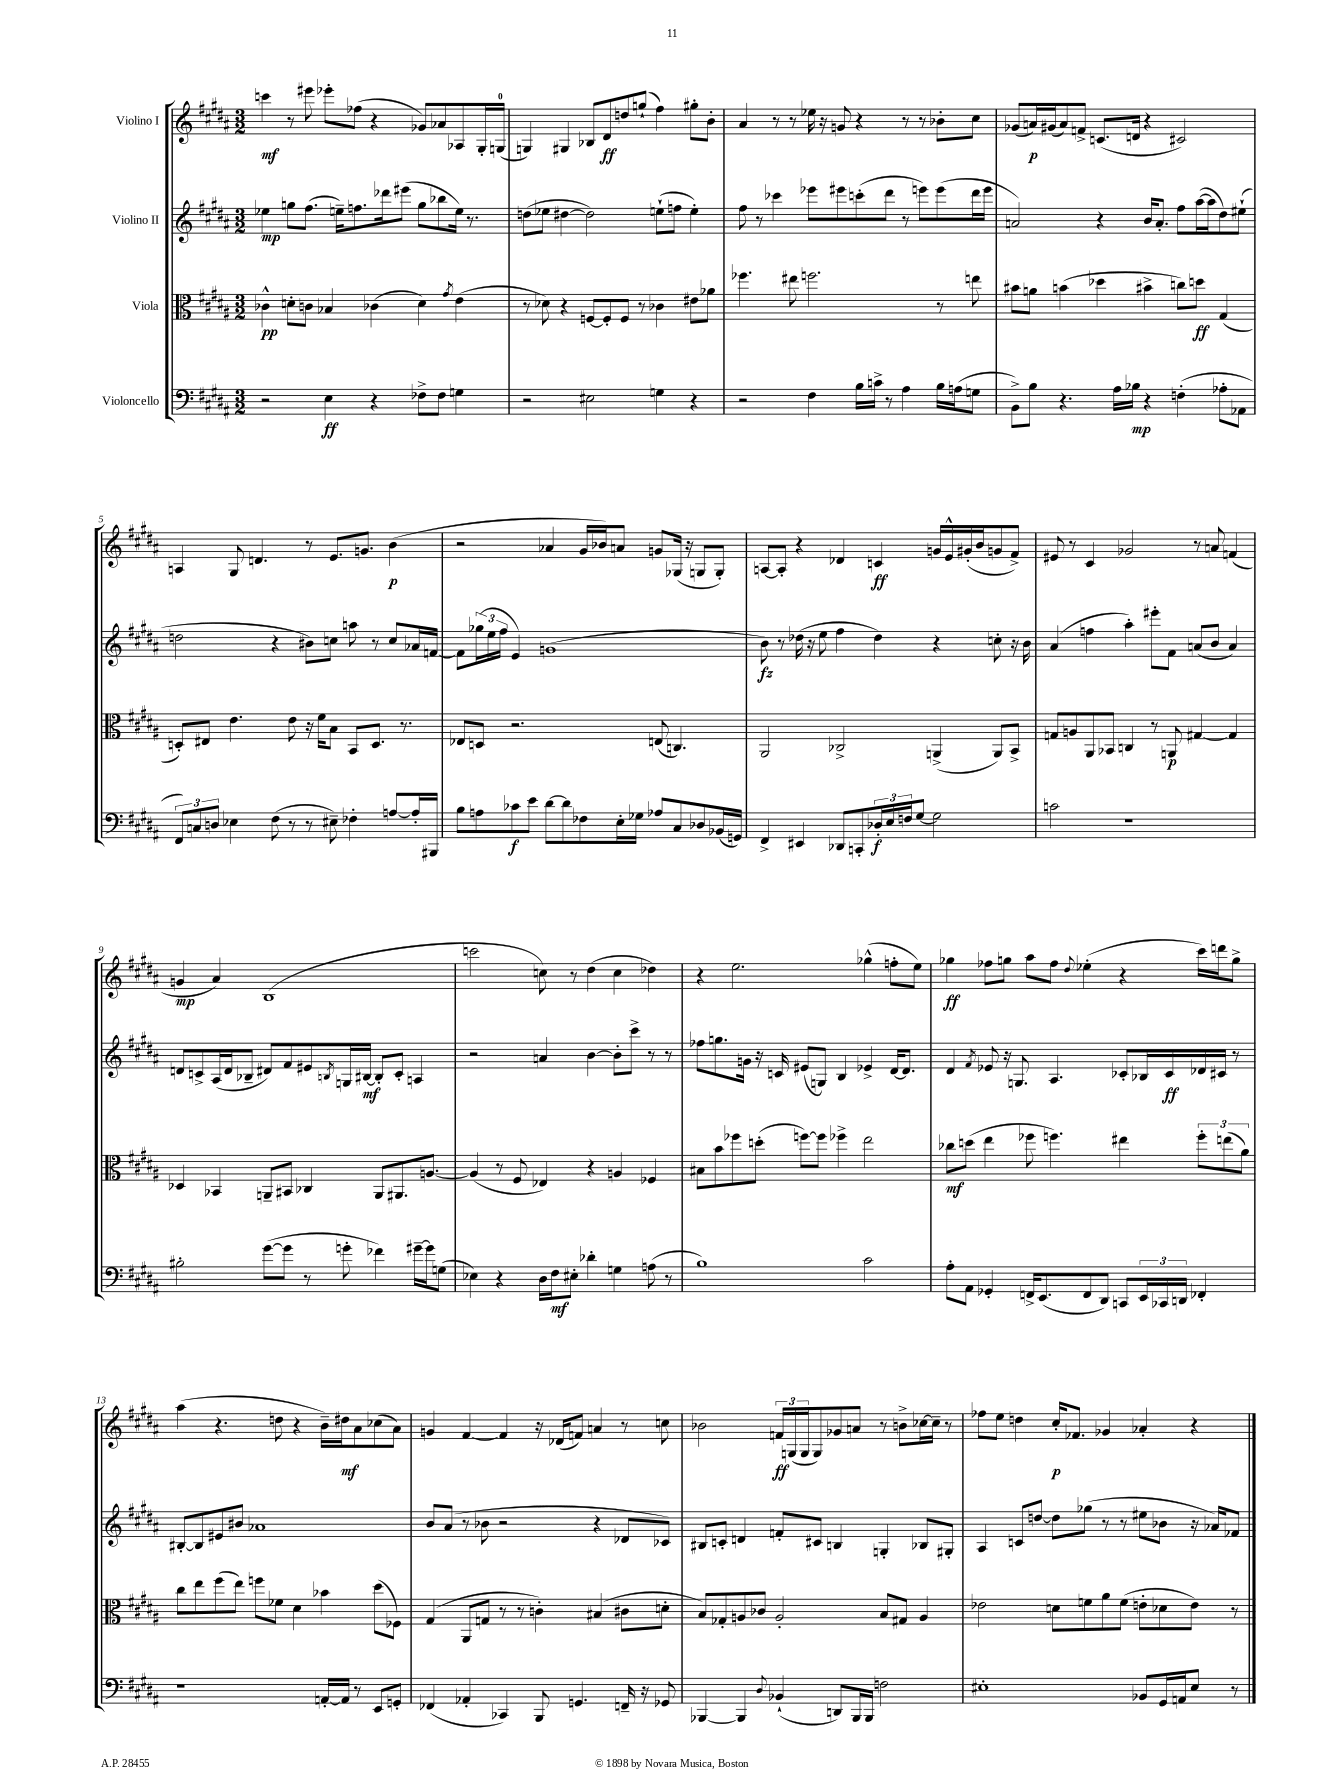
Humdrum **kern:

**kern	**kern	**kern	**kern
*staff4	*staff3	*staff2	*staff1
*clefF4	*clefC3	*clefG2	*clefG2
*k[f#c#g#d#a#]	*k[f#c#g#d#a#]	*k[f#c#g#d#a#]	*k[f#c#g#d#a#]
*M3/2	*M3/2	*M3/2	*M3/2
2r	4c-^^\	4ee-\	4ccc\
.	8d'\L	8gg\L	8r
.	8c\J	(8.ff#\J	8eee#\
4E\	4B-/	.	8eee-'\L
.	.	16ee~\LK)	.
.	.	8.ff\	(8ff-\J
4r	(4c-\	.	4r
.	.	16ddd-\k	.
.	.	(8eee#\J	.
8F-^\L	4d\)	8gg\L	8g-/L)
8F-\J	.	8bb-\	8a-/
.	8qg#/	.	.
4G\	(4e\	16ee\Jk)	8A-/
.	.	8.r	.
.	.	.	16G#'/L
.	.	.	(16G/JJ
=	=	=	=
2r	8r	(8dd\L	4G/)
.	8d-\)	8ee-\J	.
.	4r	[4dd#\	4G#/
2E#\	[8F/L	2dd#\])	8B-/L
.	8F'/]	.	8d#/
.	8F/J	.	8dd/
.	8r	.	(8gg`/J
4G\	4c-\	(8ee`\L	4ff#\)
.	.	8ff\J	.
4r	8e#\L	4ee'\)	8gg#'\L
.	8a-\J	.	8b'\J
=	=	=	=
2r	4.ff-\	8ff#\	4a#/
.	.	8r	.
.	.	4ccc-\	8r
.	8ee#\	.	8r
4F#\	2.ff\	8eee-\L	16ee-\
.	.	.	16r
.	.	8eee#\	8g/
16B\LL	.	(8ccc'\	4r
16c^\JJ	.	.	.
8r	.	8ddd#\J	.
4A#\	.	8r	8r
.	.	8eee\L)	8r
16B\LL	8r	(8eee\	8b-'\L
(16A\J	.	.	.
8G\J	8ee\	16ddd#\L	8cc#\J
.	.	16eee\JJ	.
=	=	=	=
8BB^\L)	8b#\L	2a/)	(8g-/L
8B\J	8a\J	.	16a/L)
.	.	.	(16g#/J
4.r	(4b\	.	8a/)
.	.	.	8f^/J
.	4dd-\	4r	(8.c/L
16A#\LL	.	.	.
16B-\JJ	.	.	16d/Jk
4r	4b#^\	16b/LK	4r
.	.	8.a'/J	.
(4F'\	8cc\L)	8ff#\L	2c#/)
.	8dd\J	([16aa#\L	.
.	.	16aa#\]J	.
8A-'\L	(4G#/	8dd#\)	.
8AA-\J	.	(8ee#`\J	.
=	=	=	=
12FF#/L)	8D'/L)	2dd\	4A/
12C/	.	.	.
.	8E#/J	.	.
12D/J	.	.	.
4E-\	4.e\	.	8G#/
.	.	.	4.d/
(8F#\	.	4r	.
8r	8e\	.	.
8r	16r	8b#\L)	8r
.	16f#\LK	.	.
8E#~\)	8B\J	8cc\J	8.e/L
4F-'\	8BB/L	8aa\	.
.	.	.	8.g/J
.	8.D/J	8r	.
[8A/L	.	8cc/L	(4b\
.	8.r	.	.
16A'/]L	.	16a-/L	.
16BBB#/JJ	.	[16f/JJ	.
=	=	=	=
8B\L	8E-/L	8f\]L	2r
8A\	8D/J	(24gg-\L	.
.	.	24ee\	.
.	.	24ff#\JJ	.
8c-\	2.r	4e/)	.
8e\J	.	.	.
[8d#\L	.	(1g	4a-/
8d#\]	.	.	.
8F-\	.	.	16g#/LL
.	.	.	16b-/J)
16E'\L	.	.	8a/J
16G-\JJ	.	.	.
8A-/L	(8E/	.	8g/L
8C#/	4.C/)	.	(16G-/Jk
.	.	.	16r
8D-/	.	.	8G/L
(16BB-/L	.	.	8G'/J)
16GG/JJ)	.	.	.
=	=	=	=
4FF#^/	2AA#/	8b\)	[8A/L
.	.	8r	8A'/]J
4EE#/	.	(16dd-\	4r
.	.	16r	.
.	.	8ee\	.
8DD-/L	2C-^/	4ff#\	4d-/
8CC'/	.	.	.
24D-'/L	.	4dd-\)	4c/
24E/	.	.	.
24F/J	.	.	.
[8G#/J	.	.	.
2G#\]	(4AA^/	4r	16g/LL
.	.	.	16e^^/
.	.	.	(16g#'/
.	.	.	16b/J
.	8AA/L)	8cc'\	8g/
.	8BB^/J	16r	8f#^/J)
.	.	16b\	.
=	=	=	=
2c\	8G/L	(4a#/	8e#/
.	8A/	.	8r
.	8AA#/	4ff\	4c#/
.	8BB-/J	.	.
1r	4C/	4aa#'\)	2g-/
.	8r	8eee#'\L	.
.	8AA/	8f#\J	.
.	[4G#/	(8a/L	8r
.	.	8b/J	8a/
.	4G#/]	4a/)	(4f/
=	=	=	=
2B#'\	4D-/	8d/L	4g/
.	.	8c^/	.
.	4BB-/	(16A#/L	4a#/)
.	.	16d/J	.
.	.	8B-~/J	.
([8g#\L	8AA~/L	8d#/L)	(1B
8g#\]J	8BB#/J	8f#/	.
8r	4C-/	8e#/	.
.	.	8qB/	.
8g'\	.	16G/L	.
.	.	[16B#/JJ	.
4f-\)	8AA/L	8B#'/]L	.
.	8.AA#/	8c'/J	.
[16g#~\LL	.	4A/	.
16g#\]J	[8.A/J	.	.
(8G\J	.	.	.
=	=	=	=
4E-\)	(4A/]	2r	2ccc\
4r	8r	.	.
.	8F#/	.	.
16D#\LL	4E-/)	4a/	8cc\)
16F#\J	.	.	.
8E#'\J	.	.	8r
4d-'\	4r	[4b\	(4dd#\
4G\	4A/	8b'\]L	4cc\
.	.	8ccc#^\J	.
(8A\	4F-/	8r	4dd-\)
8r	.	8r	.
=	=	=	=
1B)	8B#\L	8ff-\L	4r
.	8b\	8.gg\	.
.	8ff-\	.	2.ee\
.	.	16g\Jk	.
.	(8dd'\J	16r	.
.	.	16c/	.
.	[8ff\L)	(8e#/L	.
.	8ff\]J	8G/J)	.
.	4ff-^\	4B/	.
2c#\	2ee\	4e-^/	(4gg-^^\
.	.	[16d#/LK	8ff'\L
.	.	8.d#/]J	.
.	.	.	8ee\J)
=	=	=	=
8A#'\L	8cc-\L	4d#/	4gg-\
8AA#\J	(8dd\J	.	.
.	.	8qf#/	.
4GG-'/	4ee\	8e-/	8ff-\L
.	.	16r	8gg\J
.	.	8.G/	.
16FF^/LK	8ff-\	.	8aa#\L
(8.EE/	.	.	.
.	4.ff\)	4.A#/	8ff-\J
.	.	.	8qqdd#/
8FF/	.	.	(4ee-'\
8DD#/J)	.	.	.
8CC/L	4ee#\	8c-'/L	4r
24EE/L	.	16B-/L	.
24CC-/	.	.	.
.	.	16c-/	.
24DD/JJ	.	.	.
4FF-'/	12ff'\L	16d-/	16ccc#\LL)
.	.	16c#/JJ	16ddd\J
.	(12ee\	.	.
.	.	8r	8gg^\J
.	12a#\J)	.	.
=	=	=	=
1r	8cc#\L	[8B#'/L	(4aa#\
.	8ee\	8B#/]	.
.	(8ff#\	8e#/	4.r
.	8ee\J)	8b#/J	.
.	8ff\L	1a-	.
.	8f-\J	.	8dd\
.	4d#\	.	4r
[16AA'/LL	4b-\	.	16b~\LL)
16AA/]JJ	.	.	16dd#\J
8r	.	.	8a#\
8EE/L	(8dd#\L	.	(8cc-\
8GG'/J	8F-\J)	.	8a#\J)
=	=	=	=
(4FF-/	(4G#/	8b/L	4g/
.	.	(8a#/J	.
4AA-'/	8AA#/L	8r	[4f#/
.	8G/J	8b-\	.
4CC-/)	8r	2r	4f#/]
.	8r	.	.
8BBB/	4c'\)	.	16r
.	.	.	(16d-/LK
4.GG/	.	.	8f/J)
.	(4B#/	4r	4a/
16FF~/	8c#\L	8d-/L	8r
16r	.	.	.
8GG-/	8d'\J	8c-/J)	8cc\
=	=	=	=
[4BBB-/	8B/L)	8B#/L	2b-\
.	8G-'/	8c'/J	.
4BBB-/]	8A/	4d/	.
.	8c-/J	.	.
8qqD#/	.	.	.
(4BB-`/	2A'/	8f'/L	24f/LL
.	.	.	(24G/
.	.	.	24G/J
.	.	8c#/J	8G/)
8DD/L)	.	4B/	8g-/
16BBB-/L	.	.	8a/J
16BBB-/JJ	.	.	.
2F\	8B/L	4G'/	8r
.	8G#/J	.	8b^\L
.	4A/	8B-/L	[16cc-\L
.	.	.	16cc-~\]JJ
.	.	8G#'/J	8r
=	=	=	=
1E#'	2e-\	4A#/	8ff-\L
.	.	.	8ee\J
.	.	8c/L	4dd\
.	.	[8dd/J	.
.	8d\L	8dd\]L	16cc#'/LK
.	.	.	8.f-/J
.	8f\	(8gg-\J	.
.	8a#\	8r	4g-/
.	(8f\J	8r	.
8BB-/L	8e'\L	8ee#\L	4a-'/
16GG#/L	8d-\	8b-\J	.
16AA/J	.	.	.
8E#/J	8e\J)	16r	4r
.	.	16a-/LK)	.
8r	8r	8f-/J	.
==	==	==	==
*-	*-	*-	*-
